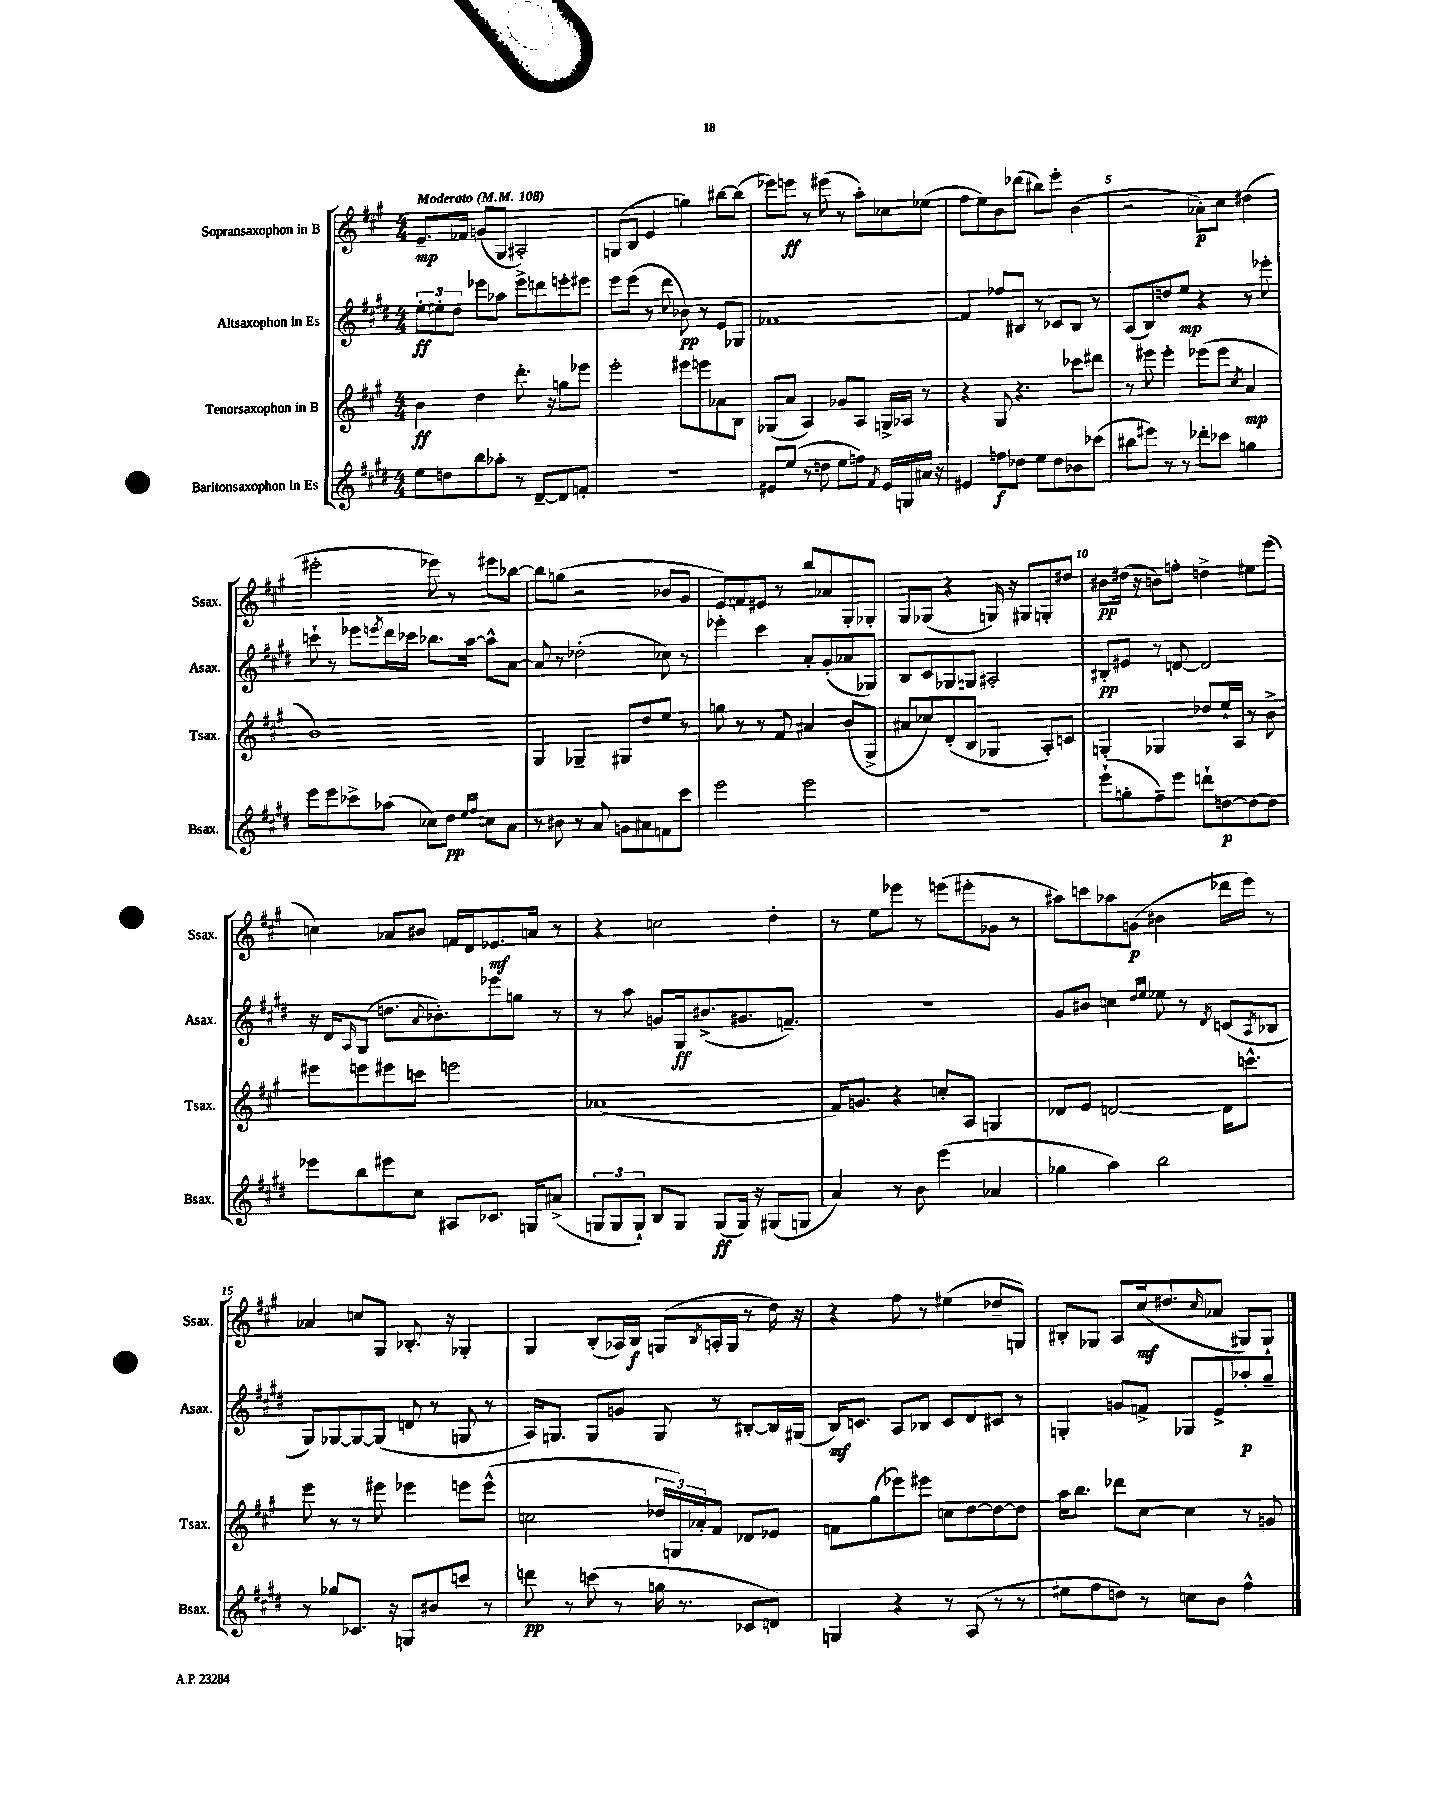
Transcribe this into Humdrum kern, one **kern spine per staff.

**kern	**kern	**kern	**kern
*staff4	*staff3	*staff2	*staff1
*clefG2	*clefG2	*clefG2	*clefG2
*k[f#c#g#d#]	*k[f#c#g#]	*k[f#c#g#d#]	*k[f#c#g#]
*M4/4	*M4/4	*M4/4	*M4/4
*MM108	*MM108	*MM108	*MM108
8ee	4b	12ee'	8.e~
.	.	12ee#'	.
8dd	.	.	.
.	.	12dd#	.
.	.	.	16f-
8bb	4dd	8eee-	(8g
8aa-'	.	8aa-	8G#
8r	8.ddd'	8eee-^	2A#')
[8d#~	.	8ddd	.
.	16r	.	.
8d#]	8gg	8eee'	.
8f'	8eee-	8eee#	.
=	=	=	=
1r	2eee'	8eee	(8G
.	.	(8eee	8B
.	.	8r	4e
.	.	8ddd#	.
.	8eee#	8b-)	4gg)
.	8eee	8r	.
.	8a-	8e	[8bb#
.	8B	8G-	(8bb#]
=	=	=	=
8e#	(8G-	[1f-	8eee-)
(8ee	8a	.	8eee
8r	4A)	.	8r
8dd	.	.	(8eee#
8ee	8g-	.	8r
8ff)	8A	.	8aa')
8qf#	.	.	.
16e#	16G^	.	8cc-
16G	16A-	.	.
16a#	8r	.	(8ee-
16r	.	.	.
=	=	=	=
4e#	4r	4f-]	8ff#
.	.	.	8ee)
8ff	8G#	8ff-	8b
8dd-	4.r	8B#	(8ddd-
8ee	.	8r	8bb#)
8dd-	.	8c-	8eee'
8b-	8ccc-	8B#	(4b
(8ccc-	8ddd#	8r	.
=	=	=	=
8bb#	8r	(8A	2r
8eee#)	8eee#	8B)	.
8r	4eee#'	8dd	.
8r	.	8ee	.
8ddd-'	(8eee-	4r	8a-')
8ccc-	8eee-	.	8cc#
.	8qcc#	.	.
4gg	4a	8r	(4dd#
.	.	8eee-'	.
=	=	=	=
8eee	1b)	8ccc`	2eee#'
8eee	.	8r	.
8ccc-^	.	8eee-	.
.	.	8qeee	.
(8aa-	.	16ddd#	.
.	.	16ccc-	.
8cc-)	.	8.bb-	8eee-)
8dd#	.	.	8r
.	.	[16aa	.
16qqee	.	.	.
16qqff#	.	.	.
8cc	.	8aa^^]	8eee#
8a	.	[8a	[8bb-
=	=	=	=
8r	4G#	8a]	8bb-]
8b#	.	8r	(8gg
8r	4G-~	(2dd-'	2r
8a	.	.	.
8g	8G#	.	.
8a#	8dd	.	.
8f	8ee	8cc-)	8b-
8ccc#	8r	8r	8g#
=	=	=	=
2eee	8gg	4eee-'	8e)
.	8r	.	8f
.	8r	4ccc#	8e#
.	8f#	.	8r
2eee	4a#	8a'	8bb
.	.	(8g#'	8a-
.	(8b	8a-	8G#'
.	8G#^	8G-)	8G-'
=	=	=	=
1r	8a#	8B	8G#
.	8cc-)	8c#	(8G-
.	(8d'	8G-	4r
.	8B	8G	.
.	4G-	2A#'	16G)
.	.	.	16r
.	.	.	8G#
.	8A')	.	8G'
.	8c	.	8dd#
=	=	=	=
(8eee`	4G'	8B#'	8b#
8gg'	.	8e#	(16dd#
.	.	.	16r
8ff#~)	4G-	8r	8b)
8eee	.	[8d	8ff'
8ddd`	8dd-	2d]	4dd^
[8dd	16ee`	.	.
.	16A	.	.
8dd_	8r	.	8ee#
8dd]	8b^	.	(8eee
=	=	=	=
8eee-	8eee#	16r	4cc)
.	.	16d#	.
.	.	16qqA	.
8bb	8eee	(8G#	.
8eee#	8eee#	8.dd	8a-
8cc#	8ccc	.	8b#
.	.	8qqa	.
.	.	8.b-')	.
8A#	2eee	.	16f
.	.	.	16d
8.c-	.	8eee-	8.e-
.	.	8gg	.
16G	.	.	16a
(8a#^	.	8r	8r
=	=	=	=
12G	(1a-	8r	4r
12G	.	.	.
.	.	8aa	.
12G`)	.	.	.
8B	.	8g	2cc
8G	.	16G#	.
.	.	(8.b#^	.
(8G	.	.	.
16G)	.	8.g#	.
16r	.	.	.
(8G#	.	.	4dd'
.	.	8.f~)	.
8G	.	.	.
=	=	=	=
4a)	16f#)	1r	8r
.	8.g	.	.
.	.	.	8ee
8r	4r	.	8eee-
8b	.	.	8r
(4eee	8cc'	.	(8eee
.	8A	.	8eee#'
4a-	4G	.	8g-
.	.	.	8r
=	=	=	=
4gg-	8d-	8g#	8aa#)
.	8e	8b#	8ccc
4aa)	[2d	4cc	8aa-
.	.	.	(8g
.	.	16qqdd#	.
.	.	16qqee	.
2bb	.	8ee-	4b#
.	.	8r	.
.	.	8qd#	.
.	16d]	(8c	16ddd-
.	8.ccc^^	.	16eee)
.	.	8qA	.
.	.	8B-	8r
=	=	=	=
8r	8eee	8G#)	4a-
8gg-	8r	[8G-	.
8.c-	8r	8G-_	8cc
.	8eee#	(8G-]	8G#
16r	.	.	.
8G	4eee-	8d	8.B-'
8b#	.	8r	.
.	.	.	16r
8ccc	8eee	8G	4G-'
8r	(8eee^^	8r	.
=	=	=	=
8ddd	2cc	16A)	4G#
.	.	8.G	.
8r	.	.	.
(8ccc	.	8G	(8B'
8r	.	8g	16A-)
.	.	.	16B
16gg	24dd-	8G	(8G
.	24G)	.	.
8.r	.	.	.
.	24a-'	.	.
.	.	.	8qB
.	8f#	8r	16A'
.	.	.	16G
8c-	8d-	[8B#'	8r
8d)	8e-	16B#]	16dd)
.	.	(16G#	16r
=	=	=	=
4G	8f	16B)	4r
.	.	8.c	.
.	(8gg#	.	.
4r	8eee-)	8A	8ff#
.	8eee#	8B-	8r
8r	8cc	8c	(4ee#
(8A	[8dd	8d#	.
8r	8dd_	8c#	8dd-~
8r	8dd]	8r	8G)
=	=	=	=
8ee#	16aa	4G'	8B#'
.	8.bb	.	.
8ff#	.	.	8G-
8dd)	8ddd-	8g	8A
8r	[8cc#	8f^	(16cc#
.	.	.	8.dd#
8cc	4cc#]	8G-	.
.	.	.	16qqcc#
8b	.	8e^	8a-
4ff#^^	8r	8aa-'	8G#)
.	8g	8gg#~	8G#`
==	==	==	==
*-	*-	*-	*-
